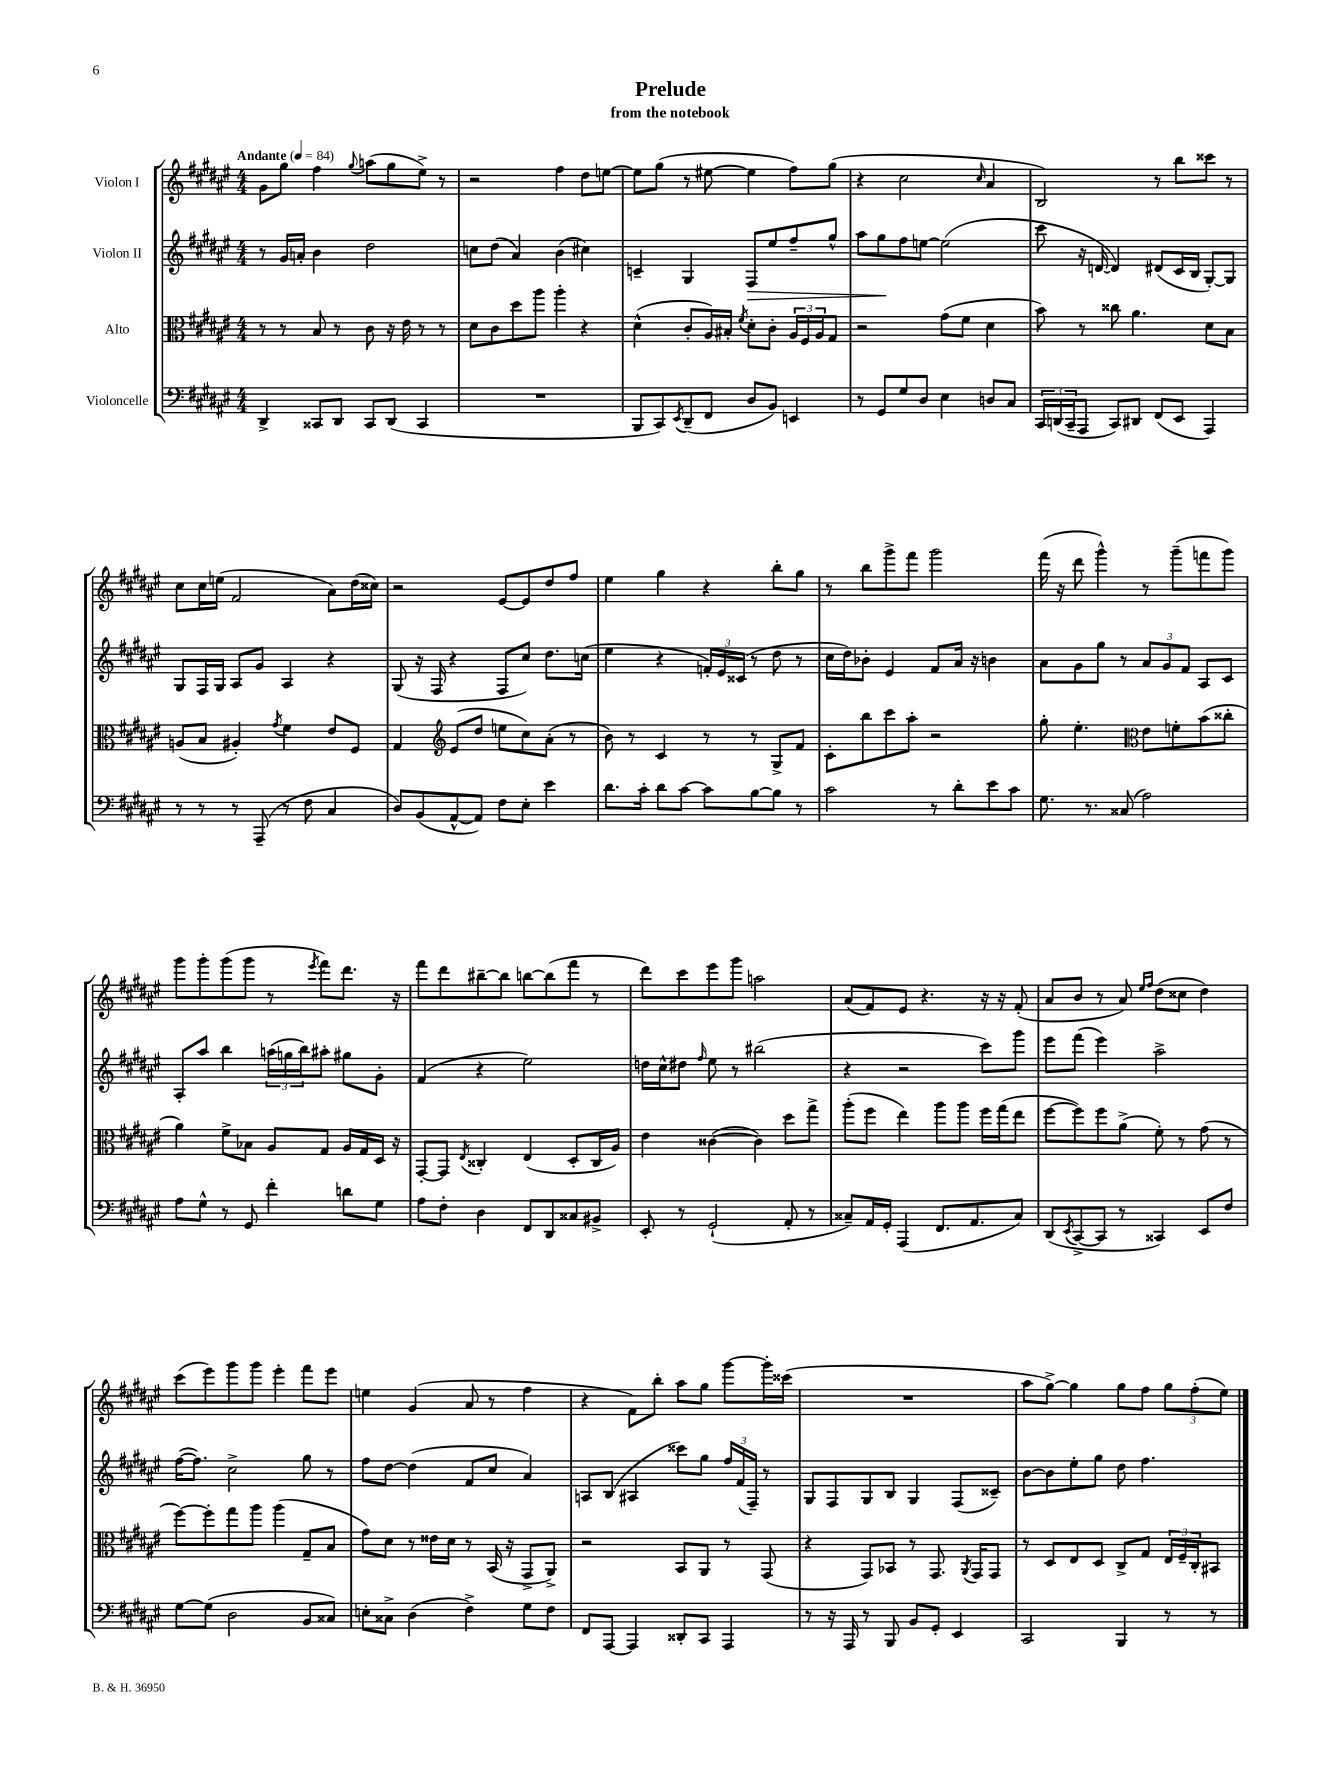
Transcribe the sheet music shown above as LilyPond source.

\header { title = "Prelude" subtitle = "from the notebook" }
<<
\new StaffGroup <<
\new Staff = "s0" \with { instrumentName = "Violon I" } {
    \clef treble \key fis \major \numericTimeSignature \time 4/4 \tempo "Andante" 4 = 84
    gis'8 gis''8 fis''4 \appoggiatura { gis''8 } a''8( gis''8 eis''8->) r8 |
    r2 fis''4 dis''8 e''8~ |
    e''8 gis''8( r8 eis''8~ eis''4 fis''8) gis''8( |
    r4 cis''2 \grace { cis''16 } ais'4 |
    b2) r8 b''8 cisis'''8 r8 |
    cis''8 cis''16 e''16( fis'2 ais'8) dis''16( cisis''16) |
    r2 eis'8~ eis'8 dis''8 fis''8 |
    eis''4 gis''4 r4 b''8-. gis''8 |
    r8 b''8 gis'''8-> fis'''8 gis'''2 |
    fis'''16( r16 dis'''8 gis'''4-^) r8 gis'''8--( f'''8 gis'''8) |
    gis'''8 gis'''8-. gis'''8( gis'''8 r8 \acciaccatura { eis'''8 } fis'''8) dis'''8. r16 |
    fis'''8 dis'''8 bis''8~-- bis''8 b''8~ b''8( fis'''8 r8 |
    dis'''8) cis'''8 eis'''8 gis'''8 a''2 |
    ais'8( fis'8) eis'8 r4. r16 r16 fis'8-.( |
    ais'8 b'8 r8 ais'8) \grace { eis''16 fis''16 } dis''8( cisis''8 dis''4) |
    cis'''8( eis'''8) gis'''8 gis'''8 eis'''4-. fis'''8 eis'''8 |
    e''4 gis'4( ais'8 r8 fis''4 |
    r4 fis'8) b''8-. ais''8 gis''8 gis'''8~ gis'''16-. cisis'''16( |
    R1 |
    ais''8 gis''8~->) gis''4 gis''8 fis''8 \tuplet 3/2 { gis''8 fis''8-.( eis''8) } \bar "|." |
}
\new Staff = "s1" \with { instrumentName = "Violon II" } {
    \clef treble \key fis \major \numericTimeSignature \time 4/4
    r8 gis'16 a'16-. b'4 dis''2 |
    c''8 dis''8( ais'4) b'4( cis''4) |
    c'4-- gis4 fis8\> eis''8 fis''8-- gis''8-^ |
    ais''8 gis''8\! fis''8 e''8~ e''2( |
    cis'''8 r16 d'16~ d'4) dis'8( cis'16 b16 gis8~-.) gis8 |
    gis8 fis16 gis16 ais8 gis'8 ais4 r4 |
    gis8( r16 fis16 r4 fis8 cis''8) dis''8. c''16( |
    eis''4 r4 \tuplet 3/2 { f'16-.) eis'16 cisis'16( } r8 dis''8 r8 |
    cis''16 dis''16) bes'8-. eis'4 fis'8 ais'16 r16 b'4 |
    ais'8 gis'8 gis''8 r8 \tuplet 3/2 { ais'8 gis'8 fis'8 } ais8 cis'8 |
    ais8-. ais''8 b''4 \tuplet 3/2 { a''16( g''16 b''16) } ais''8-. gis''8 gis'8-. |
    fis'4( r4 eis''2) |
    d''16 cis''16-^ dis''8 \grace { fis''16 } eis''8 r8 bis''2( |
    r4 r2 cis'''8) gis'''8 |
    eis'''8 fis'''8( eis'''4) ais''2-> |
    fis''16~( fis''8.) cis''2-> gis''8 r8 |
    fis''8 dis''8~ dis''4( fis'8 cis''8 ais'4) |
    a8 b8( ais4 cisis'''8) gis''8 \tuplet 3/2 { fis''16 fis'16( fis16--) } r8 |
    gis8 fis8 gis8 b8 gis4 fis8( cisis'8--) |
    b'8~ b'8 eis''8-. gis''8 dis''8 fis''4. \bar "|." |
}
\new Staff = "s2" \with { instrumentName = "Alto" } {
    \clef alto \key fis \major \numericTimeSignature \time 4/4
    r8 r8 b8 r8 cis'8 r16 eis'16 r8 r8 |
    dis'8 cis'8 dis''8 ais''8 ais''4-. r4 |
    dis'4-^( cis'8-. ais16) bis16-. \acciaccatura { fis'8 } dis'8-. cis'8-. \tuplet 3/2 { ais16 fis16 ais16 } gis8 |
    r2 gis'8( fis'8 dis'4 |
    b'8) r8 cisis''8 ais'4. dis'8 b8 |
    a8( b8 ais4-.) \acciaccatura { gis'8 } fis'4 eis'8 fis8 |
    gis4 \clef treble eis'8( dis''8 e''8 cis''8) ais'8-.( r8 |
    b'8) r8 cis'4 r8 r8 gis8-> fis'8 |
    cis'8-. b''8 cis'''8 ais''8-. r2 |
    gis''8-. eis''4.-. \clef alto eis'8 f'8-. b'8( cisis''8-. |
    ais'4) fis'8-> bes8 ais8 gis8 ais16 gis16 dis16 r16 |
    gis,8~-. gis,8 \acciaccatura { eis8 } cisis4-. eis4( dis8-. cisis16 ais16) |
    eis'4 cisis'4~( cisis'4) dis''8 gis''8-> |
    ais''8-.( fis''8 eis''4) ais''8 ais''8 fis''16 gis''16( eis''8 |
    fis''8~ fis''8) fis''8 ais'8->( fis'8-.) r8 gis'8( r8 |
    fis''8~) fis''8-. gis''8 ais''8 ais''4( gis8-- b8 |
    gis'8) dis'8 r8 eisis'16 dis'16 r8 b,16( r16 gis,8-> ais,8->) |
    r2 b,8 ais,8 r8 gis,8( |
    r4 gis,8) bes,8 r8 gis,8. \acciaccatura { ais,8 } gis,16 gis,8 |
    r8 dis8 eis8 dis8 cis8-> gis8 \tuplet 3/2 { eis16 fis16-- cis16-. } bis,8 \bar "|." |
}
\new Staff = "s3" \with { instrumentName = "Violoncelle" } {
    \clef bass \key fis \major \numericTimeSignature \time 4/4
    dis,4-> cisis,8 dis,8 cisis,8 dis,8( cisis,4 |
    R1 |
    b,,8 cis,8) \acciaccatura { eis,8 } dis,8--( fis,8 dis8 b,8) e,4 |
    r8 gis,8 gis8 dis8 eis4 d8 cis8 |
    \tuplet 3/2 { cis,16 d,16( cis,16-- } ais,,8 cis,8) dis,8 fis,8( eis,8 ais,,4) |
    r8 r8 r8 ais,,8--( r8 fis8 cis4 |
    dis8) b,8( ais,8~-^ ais,8) fis8 eis8-. eis'4 |
    dis'8. cis'16-. dis'8 cis'8~ cis'8 b8~ b8 r8 |
    cis'2 r8 dis'8-. eis'8 cis'8 |
    gis8. r8. cisis8( ais2) |
    ais8 gis8-^ r8 gis,8 fis'4-. d'8 gis8 |
    ais8 fis8-. dis4 fis,8 dis,8 cisis8 bis,8-> |
    eis,8-. r8 gis,2-!( ais,8-. r8 |
    cisis8--) ais,16 gis,16-. ais,,4( fis,8. ais,8. cisis8) |
    dis,8( \acciaccatura { eis,8 } cis,8~-> cis,8 r8 cisis,4) eis,8 fis8 |
    gis8~ gis8( dis2 b,8 cisis8) |
    e8-. cisis8-> dis4( fis4->) gis8 fis8 |
    fis,8 ais,,8~ ais,,4 disis,8-. cis,8 ais,,4 |
    r8 r16 ais,,16 r8 b,,8 b,8 gis,8-. eis,4 |
    cis,2 b,,4 r8 r8 \bar "|." |
}
>>
>>
\layout { \context { \Score \remove "Bar_number_engraver" } }
